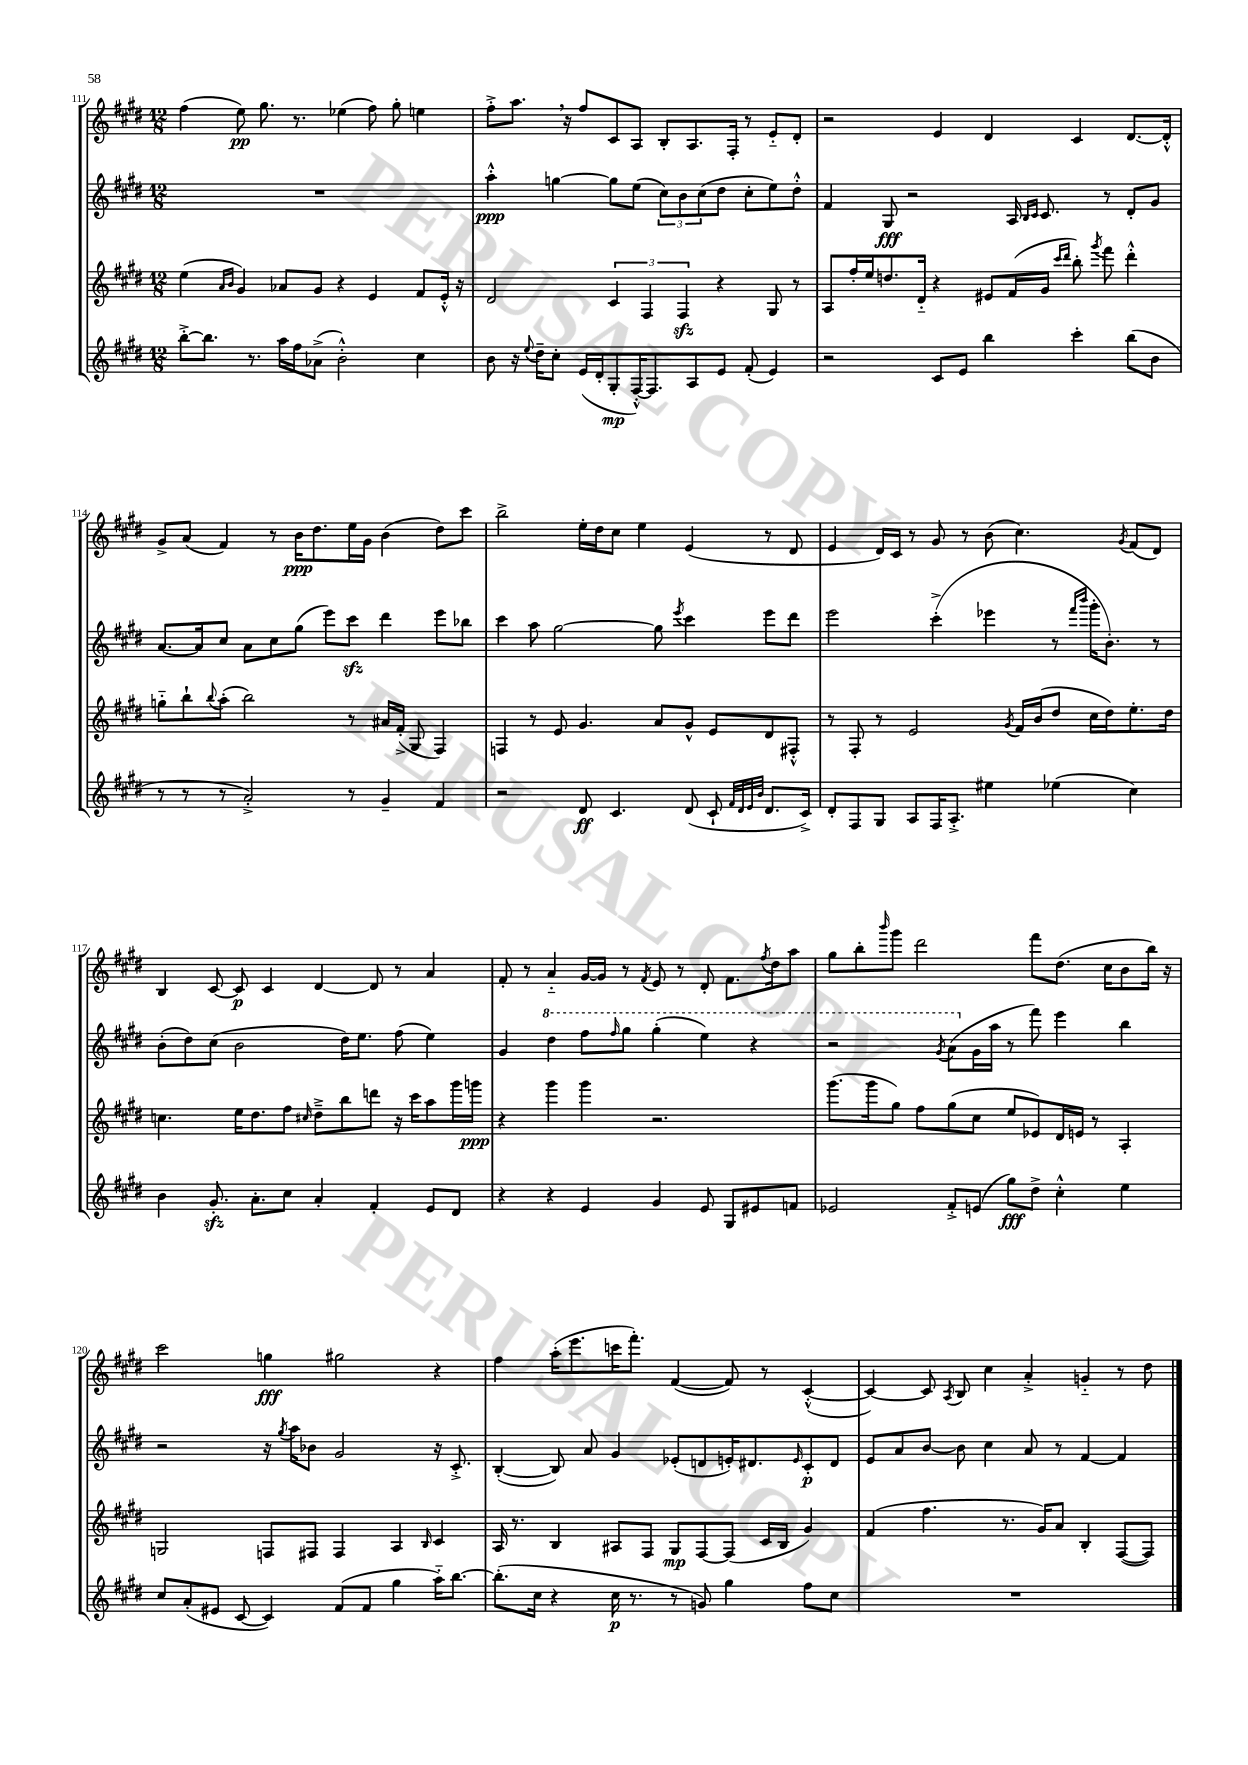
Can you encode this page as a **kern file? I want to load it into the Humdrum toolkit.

**kern	**dynam	**kern	**dynam	**kern	**dynam	**kern	**dynam
*part4	*part4	*part3	*part3	*part2	*part2	*part1	*part1
*staff4	*staff4	*staff3	*staff3	*staff2	*staff2	*staff1	*staff1
*clefG2	*	*clefG2	*	*clefG2	*	*clefG2	*
*k[f#c#g#d#]	*	*k[f#c#g#d#]	*	*k[f#c#g#d#]	*	*k[f#c#g#d#]	*
*M12/8	*	*M12/8	*	*M12/8	*	*M12/8	*
=111	=111	=111	=111	=111	=111	=111	=111
[8bb'^\L	.	(4ee\	.	1.r	.	(4ff#\	.
8.bb\J]	.	.	.	.	.	.	.
.	.	16qqa/LL	.	.	.	.	.
.	.	16qqb/JJ	.	.	.	.	.
.	.	4g#/)	.	.	.	8ee\)	pp
8.r	.	.	.	.	.	.	.
.	.	.	.	.	.	8.gg#\	.
16aa\LL	.	8a-X/L	.	.	.	.	.
16ff#\J	.	.	.	.	.	8.r	.
(8a-X^\J	.	8g#/J	.	.	.	.	.
2b'^^\)	.	4r	.	.	.	(4ee-X\	.
.	.	4e/	.	.	.	8ff#\)	.
.	.	.	.	.	.	8gg#'\	.
4cc#\	.	8f#/L	.	.	.	4een\	.
.	.	16e'^^/Jk	.	.	.	.	.
.	.	16r	.	.	.	.	.
=112	=112	=112	=112	=112	=112	=112	=112
8b\	.	2d#/	.	4aa'^^\	ppp	8ff#'^\L	.
16r	.	.	.	.	.	8.aa,\J	.
8qqee/	.	.	.	.	.	.	.
16dd#~\KL	.	.	.	.	.	.	.
8cc#'\J	.	.	.	[4ggn\	.	.	.
.	.	.	.	.	.	16r	.
(16e/LL	.	.	.	.	.	8ff#/L	.
16d#'/J	.	.	.	.	.	.	.
8G#'/	mp	6c#/	.	8gg\L]	.	8c#/	.
[16F#'^^/K)	.	.	.	(8ee\J	.	8A/J	.
.	.	6F#/	.	.	.	.	.
8.F#/]	.	.	.	.	.	.	.
.	.	.	.	12cc#\L)	.	8B'/L	.
.	.	6F#zz/	.	12b\	.	.	.
8A/	.	.	.	.	.	8.A/	.
.	.	.	.	(12cc#\	.	.	.
8e/J	.	4r	.	8dd#\J	.	.	.
.	.	.	.	.	.	16F#'/Jk	.
(8f#'/	.	.	.	8cc#'\L	.	8r	.
4e/)	.	8G#/	.	8ee\)	.	8e/L	.
.	.	8r	.	8dd#'^^\J	.	8d#'/J	.
=113	=113	=113	=113	=113	=113	=113	=113
2r	.	8A/L	.	4f#/	.	2r	.
.	.	16ff#'/L	.	.	.	.	.
.	.	16ee/J	.	.	.	.	.
.	.	8.ddn/	.	8G#/	fff	.	.
.	.	.	.	2r	.	.	.
.	.	16d#/Jk	.	.	.	.	.
8c#/L	.	4r	.	.	.	4e/	.
8e/J	.	.	.	.	.	.	.
4bb\	.	8e#X/L	.	.	.	4d#/	.
.	.	(16f#/L	.	16A/	.	.	.
.	.	.	.	16qqB/LL	.	.	.
.	.	.	.	16qqc#/JJ	.	.	.
.	.	16g#/JJ	.	8.c#/	.	.	.
.	.	16qqccc#/LL	.	.	.	.	.
.	.	16qqddd#/JJ	.	.	.	.	.
4ccc#'\	.	8bb'\)	.	.	.	4c#/	.
.	.	8qggg#/	.	.	.	.	.
.	.	8fff#\	.	8r	.	.	.
(8bb\L	.	4ddd#'^^\	.	8d#'/L	.	[8.d#/L	.
8b\J	.	.	.	8g#/J	.	.	.
.	.	.	.	.	.	16d#'^^/Jk]	.
!!LO:LB:g=z
=114	=114	=114	=114	=114	=114	=114	=114
8r	.	8ggn\L	.	[8.a/L	.	8g#^/L	.
8r	.	8bb`\	.	.	.	(8a/J	.
.	.	.	.	16a/k]	.	.	.
.	.	8qqbb/	.	.	.	.	.
8r	.	(8aa'\J	.	8cc#/J	.	4f#/)	.
2a'^/)	.	2bb\)	.	8a\L	.	.	.
.	.	.	.	8cc#\	.	8r	.
.	.	.	.	(8gg#\J	.	16b\KL	ppp
.	.	.	.	.	.	8.dd#\	.
.	.	.	.	8eee\L)	.	.	.
8r	.	8r	.	8ccc#zz\J	.	16ee\L	.
.	.	.	.	.	.	16g#\JJ	.
4g#~/	.	16a#X/LL	.	4ddd#\	.	(4b\	.
.	.	(16f#'^/JJ	.	.	.	.	.
.	.	8G#/	.	.	.	.	.
4f#/	.	4F#/)	.	8eee\L	.	8dd#\L)	.
.	.	.	.	8bb-X\J	.	8ccc#\J	.
=115	=115	=115	=115	=115	=115	=115	=115
2r	.	4Fn/	.	4ccc#\	.	2bb^\	.
.	.	8r	.	8aa\	.	.	.
.	.	8e/	.	[2gg#\	.	.	.
8d#/	ff	4.g#/	.	.	.	16ee'\LL	.
.	.	.	.	.	.	16dd#\J	.
4.c#/	.	.	.	.	.	8cc#\J	.
.	.	.	.	.	.	4ee\	.
.	.	8a/L	.	8gg#\]	.	.	.
.	.	.	.	8qeee/	.	.	.
(8d#/	.	8g#^^/J	.	4ccc#\	.	(4e/	.
8c#`/	.	8e/L	.	.	.	.	.
32qqf#/LLL	.	.	.	.	.	.	.
32qqd#/	.	.	.	.	.	.	.
32qqe/	.	.	.	.	.	.	.
32qqb/JJJ	.	.	.	.	.	.	.
8.d#/L	.	8d#/	.	8eee\L	.	8r	.
.	.	8F#X'^^/J	.	8ddd#\J	.	8d#/	.
16c#^/Jk)	.	.	.	.	.	.	.
=116	=116	=116	=116	=116	=116	=116	=116
8d#'/L	.	8r	.	2eee\	.	4e/	.
8F#/	.	8F#'/	.	.	.	.	.
8G#/J	.	8r	.	.	.	16d#/LL)	.
.	.	.	.	.	.	16c#/JJ	.
8A/L	.	2e/	.	.	.	8r	.
16F#/K	.	.	.	(4ccc#'^\	.	8g#/	.
8.A'^/J	.	.	.	.	.	.	.
.	.	.	.	.	.	8r	.
4ee#X\	.	.	.	4eee-X\	.	(8b\	.
.	.	8qg#/	.	.	.	.	.
.	.	16f#/LL	.	.	.	4.cc#\)	.
.	.	(16b/J	.	.	.	.	.
(4ee-X\	.	8dd#/J	.	8r	.	.	.
.	.	.	.	16qqfff#/LL	.	.	.
.	.	.	.	16qqbbb/JJ	.	.	.
.	.	16cc#\LL	.	16ggg#'\KL	.	.	.
.	.	16dd#\J)	.	8.b'\J)	.	.	.
.	.	.	.	.	.	8qg#/	.
4cc#\)	.	8.ee'\	.	.	.	(8f#/L	.
.	.	.	.	8r	.	8d#/J)	.
.	.	16dd#\Jk	.	.	.	.	.
!!LO:LB:g=z
=117	=117	=117	=117	=117	=117	=117	=117
4b\	.	4.ccn\	.	(8b'\L	.	4B/	.
.	.	.	.	8dd#\)	.	.	.
8.g#zz'/	.	.	.	(8cc#\J	.	[8c#/	.
.	.	16ee\KL	.	2b\	.	8c#/]	p
8.a'\L	.	8.dd#\	.	.	.	.	.
.	.	.	.	.	.	4c#/	.
8cc#\J	.	8ff#\J	.	.	.	.	.
.	.	16qqcc#X/	.	.	.	.	.
4a'/	.	8dd#~^\L	.	.	.	[4d#/	.
.	.	8bb\	.	16dd#\KL)	.	.	.
.	.	.	.	8.ee\J	.	.	.
4f#'/	.	8dddn\J	.	.	.	8d#/]	.
.	.	16r	.	(8ff#\	.	8r	.
.	.	16ccc#\KL	.	.	.	.	.
8e/L	.	8aa\	.	4ee\)	.	4a/	.
8d#/J	.	16ggg#\L	.	.	.	.	.
.	.	16gggn\JJ	ppp	.	.	.	.
=118	=118	=118	=118	=118	=118	=118	=118
4r	.	4r	.	4g#/	.	8f#'/	.
.	.	.	.	.	.	8r	.
*	*	*	*	*8va	*	*	*
4r	.	4ggg#\	.	4ddd#\	.	4a/	.
4e/	.	4ggg#\	.	8fff#\L	.	[16g#/LL	.
.	.	.	.	.	.	16g#/JJ]	.
.	.	.	.	16qqfff#/	.	.	.
.	.	.	.	8ggg#\J	.	8r	.
.	.	.	.	.	.	8qf#/	.
4g#/	.	2.r	.	(4ggg#'\	.	8e/	.
.	.	.	.	.	.	8r	.
8e/	.	.	.	4eee\)	.	8d#'/	.
8G#/L	.	.	.	.	.	8.f#\L	.
8e#X/	.	.	.	4r	.	.	.
.	.	.	.	.	.	8qff#/	.
.	.	.	.	.	.	16dd#\k	.
8fn/J	.	.	.	.	.	8aa\J	.
=119	=119	=119	=119	=119	=119	=119	=119
2e-X/	.	(8.ggg#\L	.	2r	.	8gg#\L	.
.	.	.	.	.	.	8bb'\	.
.	.	16ggg#\k	.	.	.	.	.
.	.	.	.	.	.	16qqbbb/	.
.	.	8gg#\J)	.	.	.	8ggg#\J	.
.	.	8ff#\L	.	.	.	2ddd#\	.
.	.	.	.	8qgg#/	.	.	.
8f#'^/L	.	(8gg#\	.	(8aa\L	.	.	.
*	*	*	*	*X8va	*	*	*
(8en/J	.	8cc#\J	.	16g#\L	.	.	.
.	.	.	.	16aa\JJ	.	.	.
8gg#\L)	fff	8ee/L	.	8r	.	.	.
8dd#^\J	.	8e-X/)	.	8fff#\)	.	8fff#\L	.
4cc#'^^\	.	16d#/L	.	4eee\	.	(8.dd#\J	.
.	.	16en/JJ	.	.	.	.	.
.	.	8r	.	.	.	.	.
.	.	.	.	.	.	16cc#\KL	.
4ee\	.	4A'/	.	4bb\	.	8b\	.
.	.	.	.	.	.	16bb\Jk)	.
.	.	.	.	.	.	16r	.
!!LO:LB:g=z
=120	=120	=120	=120	=120	=120	=120	=120
8cc#/L	.	2Gn/	.	2r	.	2ccc#\	.
(8a'/	.	.	.	.	.	.	.
8e#X/J	.	.	.	.	.	.	.
[8c#/	.	.	.	.	.	.	.
4c#/])	.	8Fn/L	.	16r	.	4ggn\	fff
.	.	.	.	8qgg#/	.	.	.
.	.	.	.	16aa\KL	.	.	.
.	.	8F#X/J	.	8b-X\J	.	.	.
(8f#/L	.	4F#/	.	2g#/	.	2gg#X\	.
8f#/J	.	.	.	.	.	.	.
4gg#\	.	4A/	.	.	.	.	.
.	.	16qqB/	.	.	.	.	.
16aa\KL)	.	4c#/	.	16r	.	4r	.
[8.bb\J	.	.	.	8.c#'^/	.	.	.
=121	=121	=121	=121	=121	=121	=121	=121
(8.bb'\L]	.	16A/	.	([4B'/	.	4ff#\	.
.	.	8.r	.	.	.	.	.
16cc#\Jk	.	.	.	.	.	.	.
4r	.	4B/	.	8B/])	.	(16aa'\KL	.
.	.	.	.	.	.	8.eee\	.
.	.	.	.	8a/	.	.	.
16cc#\	p	8A#X/L	.	4g#/	.	16cccn\K	.
8.r	.	.	.	.	.	8.fff#'\J)	.
.	.	8F#/J	.	.	.	.	.
8r	.	8G#/L	mp	(8e-X'/L	.	([4f#/	.
8gn/)	.	[8F#/	.	8dn/	.	.	.
4gg#\	.	(8F#/J]	.	16en'/K)	.	8f#/])	.
.	.	.	.	8.d#X/	.	.	.
.	.	16c#/LL	.	.	.	8r	.
.	.	16B/JJ	.	.	.	.	.
.	.	.	.	16qqe/	.	.	.
8ff#\L	.	4g#/)	.	8c#'/	p	([4c#'^^/	.
8cc#\J	.	.	.	8d#/J	.	.	.
=122	=122	=122	=122	=122	=122	=122	=122
1.r	.	(4f#/	.	8e/L	.	4c#/_)	.
.	.	.	.	8a/	.	.	.
.	.	4.ff#\	.	[8b/J	.	8c#/]	.
.	.	.	.	.	.	8qA/	.
.	.	.	.	8b\]	.	8B/	.
.	.	.	.	4cc#\	.	4cc#\	.
.	.	8.r	.	.	.	.	.
.	.	.	.	8a/	.	4a'^/	.
.	.	16g#/KL)	.	.	.	.	.
.	.	8a/J	.	8r	.	.	.
.	.	4B'/	.	[4f#/	.	4gn/	.
.	.	([8F#/L	.	4f#/]	.	8r	.
.	.	8F#/J])	.	.	.	8dd#\	.
==	==	==	==	==	==	==	==
*-	*-	*-	*-	*-	*-	*-	*-
